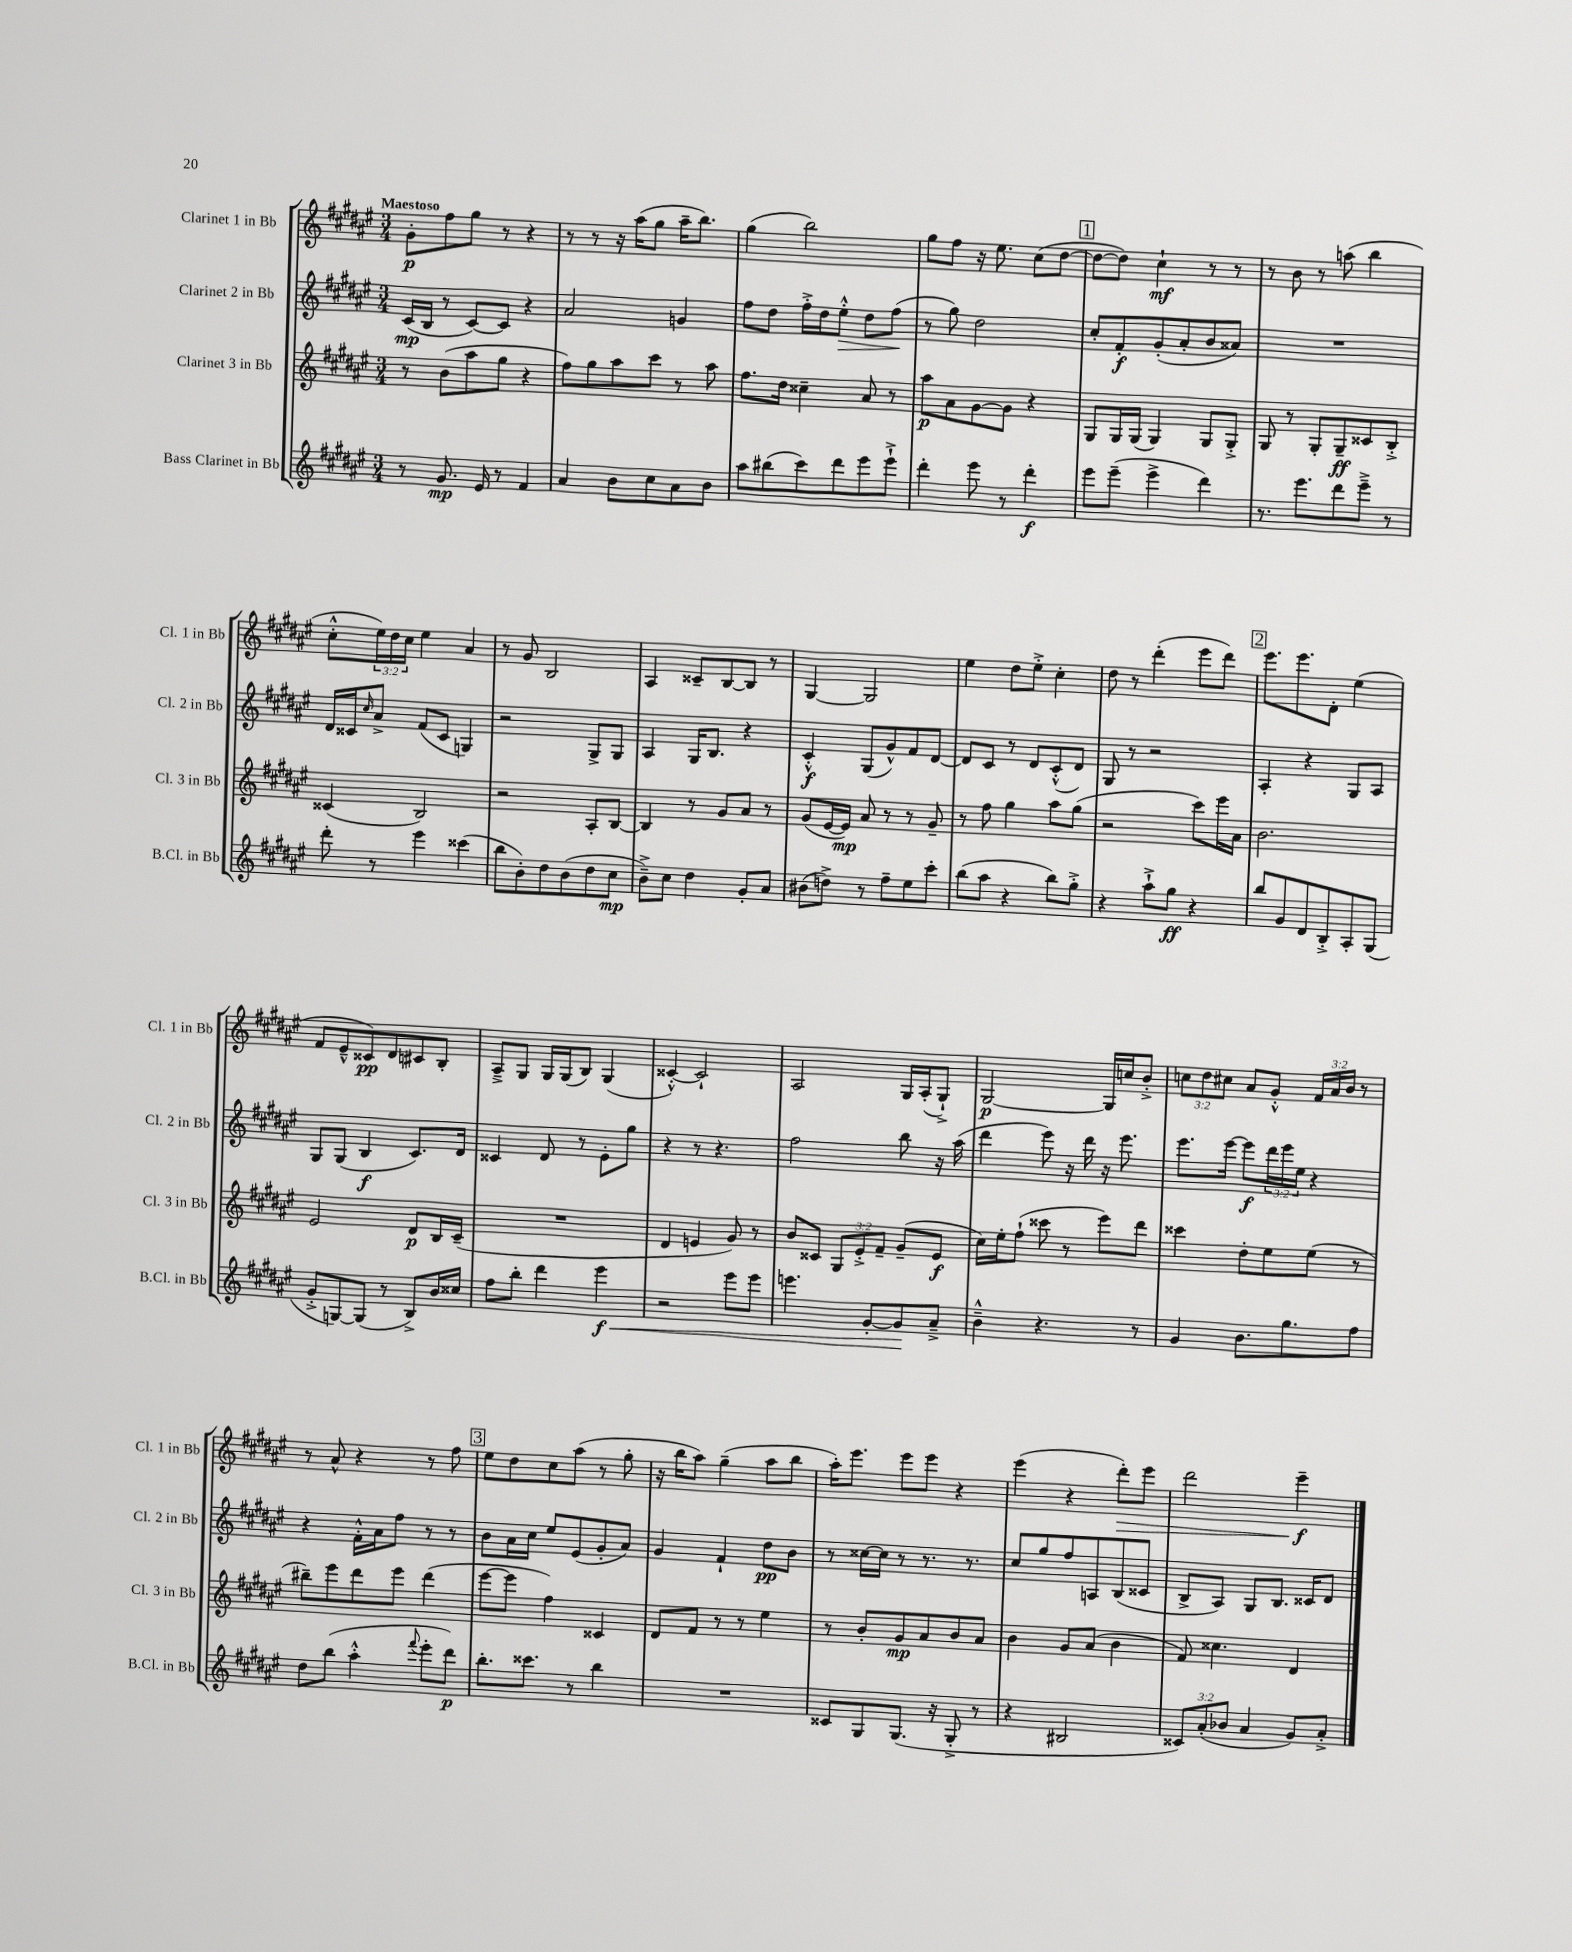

**kern	**dynam	**kern	**dynam	**kern	**dynam	**kern	**dynam
*part4	*part4	*part3	*part3	*part2	*part2	*part1	*part1
*staff4	*staff4	*staff3	*staff3	*staff2	*staff2	*staff1	*staff1
*I"Bass Clarinet in Bb	*	*I"Clarinet 3 in Bb	*	*I"Clarinet 2 in Bb	*	*I"Clarinet 1 in Bb	*
*I'B.Cl. in Bb	*	*I'Cl. 3 in Bb	*	*I'Cl. 2 in Bb	*	*I'Cl. 1 in Bb	*
*clefG2	*	*clefG2	*	*clefG2	*	*clefG2	*
*k[f#c#g#d#a#e#]	*	*k[f#c#g#d#a#e#]	*	*k[f#c#g#d#a#e#]	*	*k[f#c#g#d#a#e#]	*
*M3/4	*	*M3/4	*	*M3/4	*	*M3/4	*
=1	=1	=1	=1	=1	=1	=1	=1
!	!	!	!	!	!	!LO:TX:a:B:t=Maestoso	!
8r	.	8r	.	(16c#/LL	mp	8g#'\L	p
.	.	.	.	16B/JJ	.	.	.
8.g#/	mp	(8b\L	.	8r	.	8ff#\	.
.	.	8aa#\	.	[8c#/L)	.	8gg#\J	.
16e#/	.	.	.	.	.	.	.
8r	.	8gg#\J	.	8c#/J]	.	8r	.
4f#/	.	4r	.	4r	.	4r	.
=2	=2	=2	=2	=2	=2	=2	=2
4a#/	.	8ff#\L)	.	2a#/	.	8r	.
.	.	8gg#\	.	.	.	8r	.
8b\L	.	8aa#\	.	.	.	16r	.
.	.	.	.	.	.	(16aa#\KL	.
8cc#\	.	8ccc#\J	.	.	.	8gg#\J	.
8a#\	.	8r	.	4gn/	.	16aa#~\KL	.
.	.	.	.	.	.	8.bb\J)	.
8b\J	.	8aa#\	.	.	.	.	.
=3	=3	=3	=3	=3	=3	=3	=3
8aa#\L	.	8.ff#\L	.	8ff#\L	.	(4gg#\	.
(8bb#X\	.	.	.	8dd#\J	.	.	.
.	.	16dd#\Jk	.	.	.	.	.
8ccc#\)	.	4cc##X~\	.	16ff#'^\LL	.	2bb\)	.
.	.	.	.	16dd#\J	.	.	.
!	!	!	!	!	!LO:HP:b	!	!
8ddd#\	.	.	.	8ee#'^^\J	>	.	.
8eee#\	.	8a#/	.	8dd#\L	.	.	.
8eee#`^\J	.	8r	.	(8ff#\J	.	.	.
.	.	.	.	.	]	.	.
=4	=4	=4	=4	=4	=4	=4	=4
4ddd#'\	.	8aa#\L	p	8r	.	8gg#\L	.
.	.	8a#\	.	8gg#\)	.	8ff#\J	.
8eee#\	.	[8g#\	.	2dd#\	.	16r	.
.	.	.	.	.	.	8.ee#\	.
8r	.	8g#\J]	.	.	.	.	.
4ddd#'\	f	4r	.	.	.	(8cc#\L	.
.	.	.	.	.	.	[8dd#\J	.
!!LO:REH:place=s1:t=1
=5	=5	=5	=5	=5	=5	=5	=5
8eee#\L	.	8G#/L	.	8cc#'/L	.	8dd#\L_	.
(8eee#~\J	.	16G#/L	.	8f#'/	f	8dd#\J])	.
.	.	(16G#/JJ	.	.	.	.	.
4eee#^\	.	4G#/)	.	(8g#'/	.	4cc#`\	mf
.	.	.	.	8a#'/	.	.	.
4ddd#\)	.	8G#/L	.	8b/	.	8r	.
.	.	8G#'^/J	.	8a##X/J)	.	8r	.
=6	=6	=6	=6	=6	=6	=6	=6
8.r	.	8G#/	.	2.r	.	8r	.
.	.	8r	.	.	.	8b\	.
8.eee#\L	.	.	.	.	.	.	.
.	.	8G#'/L	.	.	.	8r	.
8ddd#\	.	8G#~/	ff	.	.	(8aan\	.
8eee#~^\J	.	8c##X/	.	.	.	4bb\	.
8r	.	8B'^/J	.	.	.	.	.
!!LO:LB:g=z
=7	=7	=7	=7	=7	=7	=7	=7
8ddd#'\	.	(4c##X/	.	16d#/LL	.	8cc#'^^\L	.
.	.	.	.	16c##X/J	.	.	.
.	.	.	.	16qqcc#/	.	.	.
8r	.	.	.	8a#^/J	.	24ee#\L)	.
.	.	.	.	.	.	24dd#\	.
.	.	.	.	.	.	24cc#\JJ	.
4eee#\	.	2B/)	.	(8f#/L	.	4ee#\	.
.	.	.	.	8c##/J	.	.	.
(4ccc##X\	.	.	.	4Gn/)	.	4a#/	.
=8	=8	=8	=8	=8	=8	=8	=8
8bb\L	.	2r	.	2r	.	8r	.
8b'\)	.	.	.	.	.	8g#/	.
8dd#\	.	.	.	.	.	2B/	.
(8b\	.	.	.	.	.	.	.
8dd#\	.	8A#'/L	.	8G#^/L	.	.	.
8cc#\J	mp	[8B/J	.	8G#/J	.	.	.
=9	=9	=9	=9	=9	=9	=9	=9
8b~^\L)	.	4B/]	.	4A#/	.	4A#/	.
8cc#\J	.	.	.	.	.	.	.
4dd#\	.	8r	.	16G#/KL	.	8c##X~/L	.
.	.	.	.	8.B/J	.	.	.
.	.	8g#/L	.	.	.	[8B/	.
8g#'/L	.	8a#/J	.	4r	.	8B/J]	.
8a#/J	.	8r	.	.	.	8r	.
=10	=10	=10	=10	=10	=10	=10	=10
(8b#X\L	.	(8g#/L	.	4c#'^^/	f	[4G#/	.
8ddn^\J)	.	[16e#/L	.	.	.	.	.
.	.	16e#/JJ])	mp	.	.	.	.
8r	.	8a#/	.	(8G#/L	.	2G#/]	.
8ff#~\L	.	8r	.	8g#^^/)	.	.	.
8ee#\	.	8r	.	8f#/	.	.	.
8ccc#'\J	.	8g#~/	.	[8d#/J	.	.	.
=11	=11	=11	=11	=11	=11	=11	=11
(8bb\L	.	8r	.	8d#/L]	.	4ee#\	.
8aa#\J	.	8ff#\	.	8c#/J	.	.	.
4r	.	4gg#\	.	8r	.	8dd#\L	.
.	.	.	.	8d#/L	.	8ee#'^\J	.
8bb\L)	.	8aa#\L	.	(8c#'^^/	.	4cc#'\	.
8gg#'^\J	.	(8gg#\J	.	8d#/J)	.	.	.
=12	=12	=12	=12	=12	=12	=12	=12
4r	.	2r	.	8G#/	.	8dd#\	.
.	.	.	.	8r	.	8r	.
8aa#`^\L	.	.	.	2r	.	(4ddd#'\	.
8gg#\J	ff	.	.	.	.	.	.
4r	.	8ccc#\L)	.	.	.	8eee#\L	.
.	.	16eee#\L	.	.	.	8ddd#\J)	.
.	.	16a#\JJ	.	.	.	.	.
!!LO:REH:place=s1:t=2
=13	=13	=13	=13	=13	=13	=13	=13
8bb/L	.	2.b\	.	4A#'/	.	8.eee#\L	.
8g#/	.	.	.	.	.	.	.
.	.	.	.	.	.	8.eee#\	.
8d#/	.	.	.	4r	.	.	.
8B'^/	.	.	.	.	.	8d#'\J	.
8A#'/	.	.	.	8G#/L	.	(4ee#\	.
(8G#/J	.	.	.	8A#/J	.	.	.
!!LO:LB:g=z
=14	=14	=14	=14	=14	=14	=14	=14
8g#'^/L	.	2e#/	.	8G#/L	.	8f#/L	.
[8Gn/)	.	.	.	(8G#/J	.	8e#~^^/	.
(8G/J]	.	.	.	4B/	f	8c##X/)	pp
8r	.	.	.	.	.	8d#/	.
8B^/L)	.	8d#/L	p	8.c#/L)	.	8c#X/	.
16b/L	.	16B/L	.	.	.	8B'/J	.
16cc##X/JJ	.	(16c#~/JJ	.	16d#/Jk	.	.	.
=15	=15	=15	=15	=15	=15	=15	=15
8ff#\L	.	2.r	.	4c##X/	.	8A#~^/L	.
8bb'\J	.	.	.	.	.	8G#/J	.
4ddd#\	.	.	.	8d#/	.	16G#/LL	.
.	.	.	.	.	.	(16G#/J	.
.	.	.	.	8r	.	8B/J)	.
!	!LO:HP:b	!	!	!	!	!	!
4eee#\	< f	.	.	8e#'\L	.	(4G#/	.
.	.	.	.	8gg#\J	.	.	.
=16	=16	=16	=16	=16	=16	=16	=16
2r	.	4d#/	.	4r	.	[4c##X'^^/)	.
.	.	4en/	.	8r	.	2c##`/]	.
.	.	.	.	4.r	.	.	.
8eee#\L	.	8g#/)	.	.	.	.	.
8eee#\J	.	8r	.	.	.	.	.
=17	=17	=17	=17	=17	=17	=17	=17
4.eeen\	.	8b/L	.	2ff#\	.	2A#/	.
.	.	8c##X/J	.	.	.	.	.
.	.	12G#/L	.	.	.	.	.
.	.	12e#'^/	.	.	.	.	.
[8g#'/L	.	.	.	.	.	.	.
.	.	12f#~/J	.	.	.	.	.
8g#/]	.	(8g#~/L	.	8bb\	.	16G#/LL	.
.	.	.	.	.	.	(16A#'/J	.
8a#~^/J	[	8e#/J	f	16r	.	8G#`^/J)	.
.	.	.	.	(16aa#\	.	.	.
=18	=18	=18	=18	=18	=18	=18	=18
4b~^^\	.	16cc#\LL)	.	4ddd#\	.	[2G#/	p
.	.	16ee#'\J	.	.	.	.	.
.	.	(8ff#`\J	.	.	.	.	.
4.r	.	8ccc##X\	.	8eee#\)	.	.	.
.	.	8r	.	16r	.	.	.
.	.	.	.	16ddd#\	.	.	.
.	.	8eee#\L)	.	16r	.	16G#/LL]	.
.	.	.	.	8.eee#\	.	16ccn/J	.
8r	.	8ddd#\J	.	.	.	8b'^/J	.
=19	=19	=19	=19	=19	=19	=19	=19
4g#/	.	4ccc##X\	.	8.eee#\L	.	12ccn\L	.
.	.	.	.	.	.	12dd#\	.
.	.	.	.	.	.	12cc#X\J	.
.	.	.	.	[16eee#\Jk	.	.	.
8.b\L	.	8dd#'\L	.	8eee#\L]	f	8a#/L	.
.	.	8ee#\	.	24ddd#\L	.	8g#'^^/J	.
.	.	.	.	24eee#\	.	.	.
8.gg#\	.	.	.	.	.	.	.
.	.	.	.	24ee#\JJ	.	.	.
.	.	(8ee#\J	.	4r	.	24f#/LL	.
.	.	.	.	.	.	24a#/	.
.	.	.	.	.	.	24b/JJ	.
8ff#\J	.	8r	.	.	.	8r	.
!!LO:LB:g=z
=20	=20	=20	=20	=20	=20	=20	=20
8dd#\L	.	8bb#X~\L)	.	4r	.	8r	.
(8bb\J	.	8eee#\	.	.	.	8a#^^/	.
4aa#'^^\	.	8ddd#\	.	16f#'^^\LL	.	4r	.
.	.	.	.	16a#\J	.	.	.
.	.	8eee#\J	.	8ff#\J	.	.	.
8qqfff#/	.	.	.	.	.	.	.
8eee#'\L	.	(4ddd#\	.	8r	.	8r	.
8ddd#\J)	p	.	.	8r	.	8ff#\	.
!!LO:REH:place=s1:t=3
=21	=21	=21	=21	=21	=21	=21	=21
8.bb'\L	.	[8eee#\L	.	8b\L	.	8ee#\L	.
.	.	8eee#\J]	.	16a#\L	.	8dd#\	.
8.ccc##X\J	.	.	.	16cc#\JJ	.	.	.
.	.	4ff#\)	.	8ee#/L	.	8cc#\	.
8r	.	.	.	(8e#/	.	(8aa#\J	.
4bb\	.	4c##X/	.	8g#'/	.	8r	.
.	.	.	.	8a#/J)	.	8gg#'\	.
=22	=22	=22	=22	=22	=22	=22	=22
2.r	.	8d#/L	.	4g#/	.	16r	.
.	.	.	.	.	.	16bb\KL	.
.	.	8f#/J	.	.	.	8aa#\J)	.
.	.	8r	.	4f#`/	.	(4gg#~\	.
.	.	8r	.	.	.	.	.
.	.	4ee#\	.	8dd#\L	pp	8aa#\L	.
.	.	.	.	8b\J	.	8bb\J	.
=23	=23	=23	=23	=23	=23	=23	=23
8c##X/L	.	8r	.	8r	.	16aa#'\KL)	.
.	.	.	.	.	.	8.eee#\J	.
8G#/	.	8b'/L	.	[16cc##X\LL	.	.	.
.	.	.	.	16cc##\JJ]	.	.	.
(8.G#/J	.	8g#/	mp	8r	.	8eee#\L	.
.	.	8a#/	.	8.r	.	8eee#\J	.
16r	.	.	.	.	.	.	.
8G#'^/	.	8b/	.	.	.	4r	.
.	.	.	.	8.r	.	.	.
8r	.	8a#/J	.	.	.	.	.
=24	=24	=24	=24	=24	=24	=24	=24
4r	.	4b\	.	8cc#/L	.	(4eee#\	.
.	.	.	.	8gg#/	.	.	.
2B#X/	.	8g#/L	.	8ff#/	.	4r	.
.	.	(8a#/J	.	8An/	.	.	.
!	!	!	!	!	!	!	!LO:HP:b
.	.	4b\	.	(8B/	.	8ddd#'\L)	>
.	.	.	.	8c##X/J	.	8eee#\J	.
=25	=25	=25	=25	=25	=25	=25	=25
12c##X/L)	.	8f#/)	.	8B^/L	.	2ddd#\	.
(12a#'/	.	.	.	.	.	.	.
.	.	4.cc##X\	.	8A#/J)	.	.	.
12b-X/J	.	.	.	.	.	.	.
4a#/	.	.	.	8G#/L	.	.	.
.	.	.	.	8.B/J	.	.	.
8g#/L)	.	4d#/	.	.	.	4eee#~\	f
.	.	.	.	16c##X/KL	.	.	.
8a#'^/J	.	.	.	8d#/J	.	.	.
.	.	.	.	.	.	.	]
==	==	==	==	==	==	==	==
*-	*-	*-	*-	*-	*-	*-	*-
